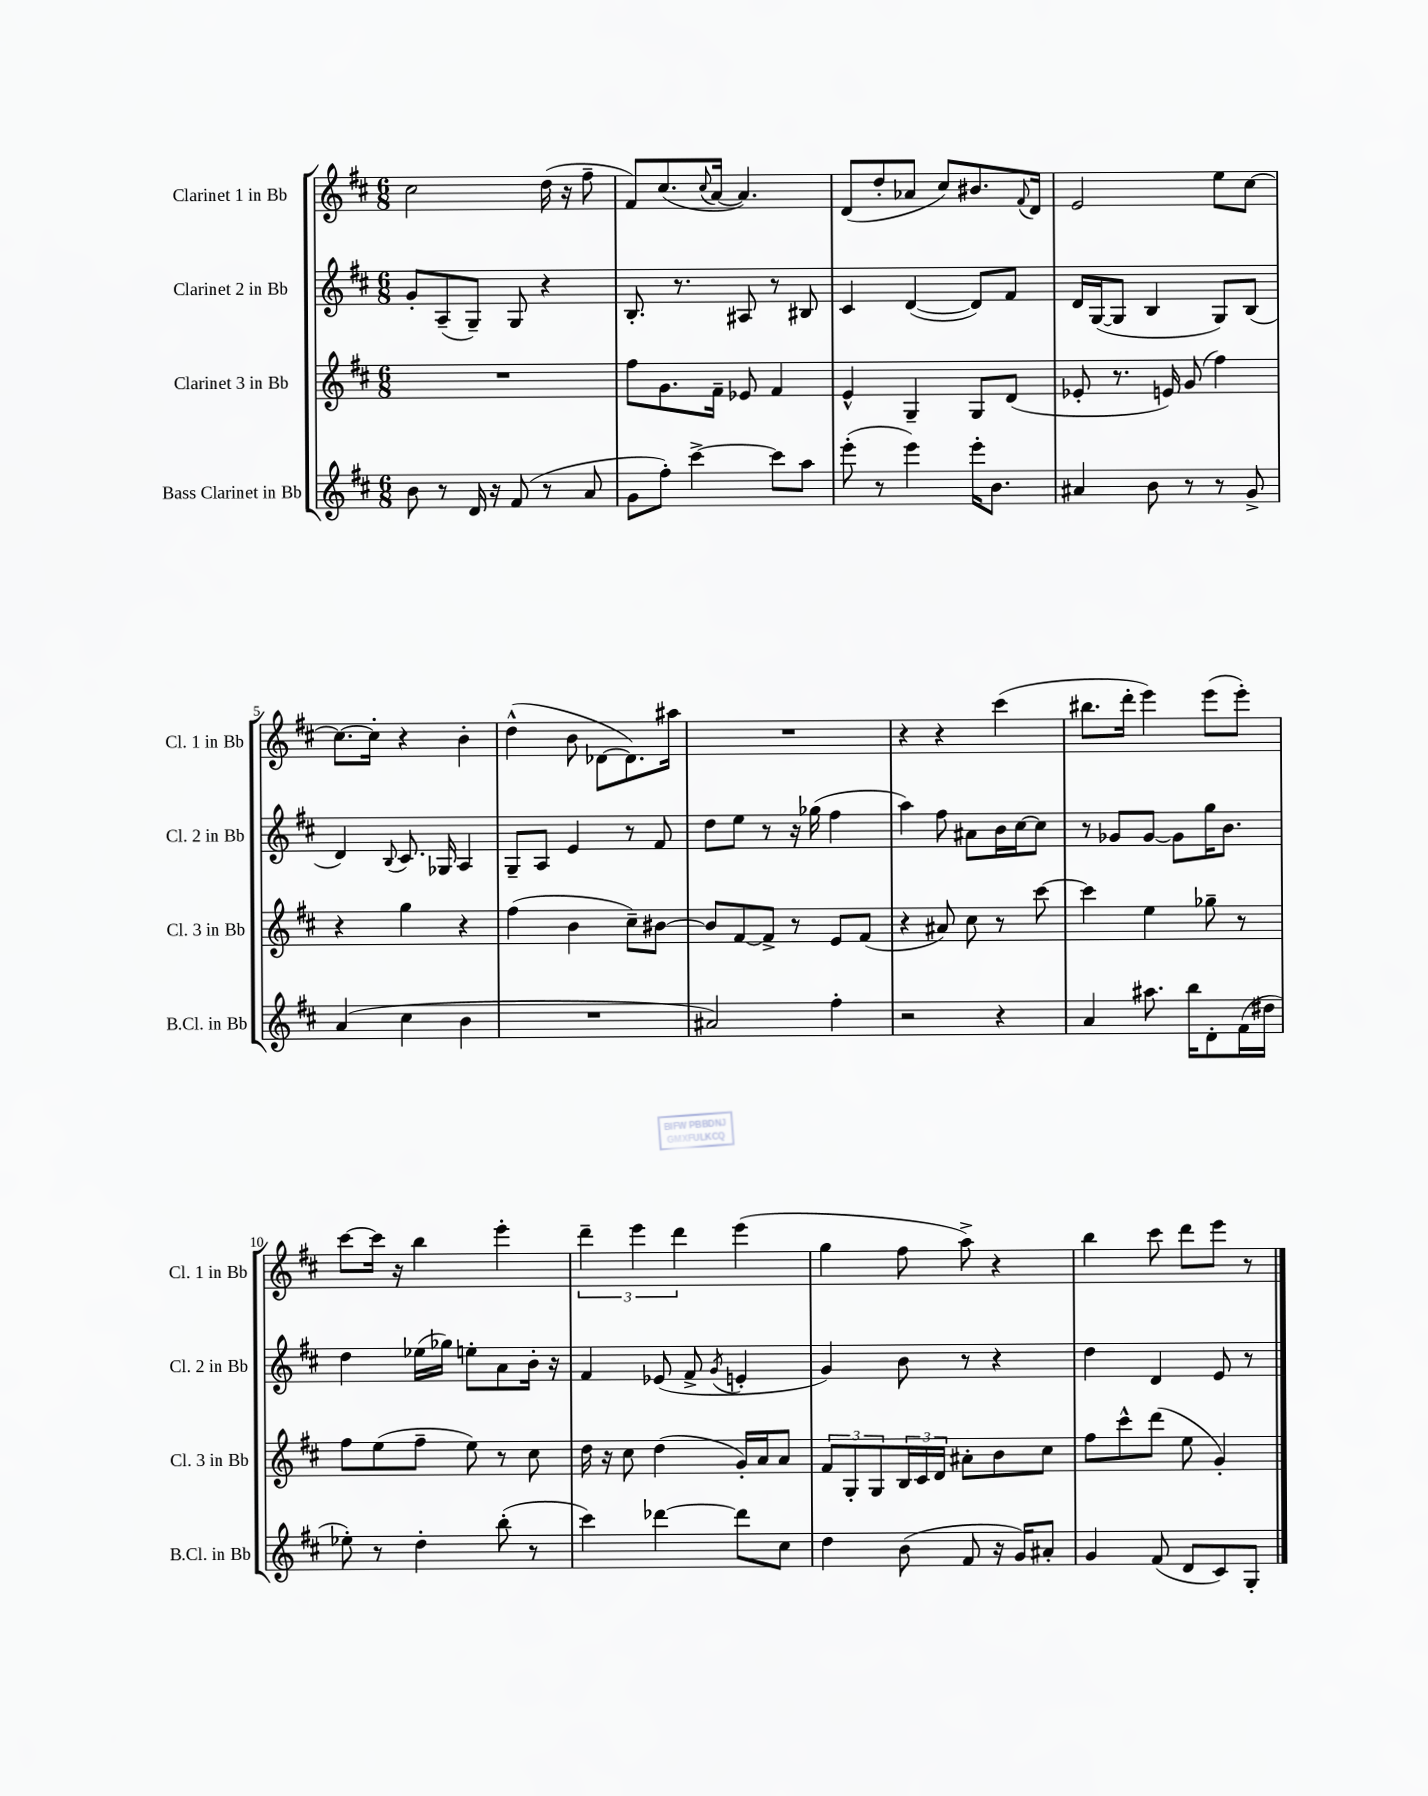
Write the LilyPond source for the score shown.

<<
\new StaffGroup <<
\new Staff = "s0" \with { instrumentName = "Clarinet 1 in Bb" shortInstrumentName = "Cl. 1 in Bb" } {
    \clef treble \key d \major \numericTimeSignature \time 6/8
    cis''2 d''16( r16 fis''8-- |
    fis'8) cis''8.( \appoggiatura { cis''8 } a'16~ a'4.) |
    d'8( d''8-. aes'8 cis''8) bis'8. \appoggiatura { fis'8 } d'16 |
    e'2 e''8 cis''8~ |
    cis''8.~ cis''16-. r4 b'4-. |
    d''4-^( b'8 des'8~ des'8.) ais''16 |
    R2. |
    r4 r4 cis'''4( |
    bis''8. d'''16-. e'''4) e'''8( e'''8-.) |
    cis'''8~ cis'''16 r16 b''4 e'''4-. |
    \tuplet 3/2 { d'''4-- e'''4 d'''4 } e'''4( |
    g''4 fis''8 a''8->) r4 |
    b''4 cis'''8 d'''8 e'''8 r8 \bar "|." |
}
\new Staff = "s1" \with { instrumentName = "Clarinet 2 in Bb" shortInstrumentName = "Cl. 2 in Bb" } {
    \clef treble \key d \major \numericTimeSignature \time 6/8
    g'8-. a8--( g8--) g8 r4 |
    b8.-. r8. ais8 r8 bis8 |
    cis'4 d'4~( d'8) fis'8 |
    d'16 g16~( g8 b4 g8) b8( |
    d'4) \appoggiatura { b8 } cis'8. ges16 a4 |
    g8-- a8 e'4 r8 fis'8 |
    d''8 e''8 r8 r16 ges''16( fis''4 |
    a''4) fis''8 ais'8 b'16 cis''16~ cis''8 |
    r8 ges'8 ges'8~ ges'8 g''16 b'8. |
    d''4 ees''16( ges''16) e''8-. a'8 b'16-. r16 |
    fis'4 ees'8( fis'8-> \acciaccatura { g'8 } e'4-. |
    g'4) b'8 r8 r4 |
    d''4 d'4 e'8 r8 \bar "|." |
}
\new Staff = "s2" \with { instrumentName = "Clarinet 3 in Bb" shortInstrumentName = "Cl. 3 in Bb" } {
    \clef treble \key d \major \numericTimeSignature \time 6/8
    R2. |
    fis''8 g'8. fis'16-- ees'8 fis'4 |
    e'4-^ g4-- g8 d'8( |
    ees'8-. r8. e'16) g'8( fis''4) |
    r4 g''4 r4 |
    fis''4( b'4 cis''8--) bis'8~ |
    bis'8 fis'8~ fis'8-> r8 e'8 fis'8( |
    r4 ais'8) cis''8 r8 cis'''8~ |
    cis'''4 e''4 ges''8-- r8 |
    fis''8 e''8( fis''8-- e''8) r8 cis''8 |
    d''16 r16 cis''8 d''4( g'16-.) a'16 a'8 |
    \tuplet 3/2 { fis'8 g8-. g8 } \tuplet 3/2 { b16 cis'16 d'16 } ais'8-. b'8 cis''8 |
    fis''8 cis'''8-^ d'''8( e''8 g'4-.) \bar "|." |
}
\new Staff = "s3" \with { instrumentName = "Bass Clarinet in Bb" shortInstrumentName = "B.Cl. in Bb" } {
    \clef treble \key d \major \numericTimeSignature \time 6/8
    b'8 r8 d'16 r16 fis'8( r8 a'8 |
    g'8 fis''8-.) cis'''4~-> cis'''8 a''8 |
    e'''8-.( r8 e'''4) e'''16-. b'8. |
    ais'4 b'8 r8 r8 g'8-> |
    a'4( cis''4 b'4 |
    R2. |
    ais'2) fis''4-. |
    r2 r4 |
    a'4 ais''8. b''16 d'8-. fis'16( dis''16 |
    ees''8-.) r8 d''4-. b''8-.( r8 |
    cis'''4) des'''4~ des'''8 cis''8 |
    d''4 b'8( fis'8 r16 g'16) ais'8-. |
    g'4 fis'8( d'8 cis'8) g8-. \bar "|." |
}
>>
>>
